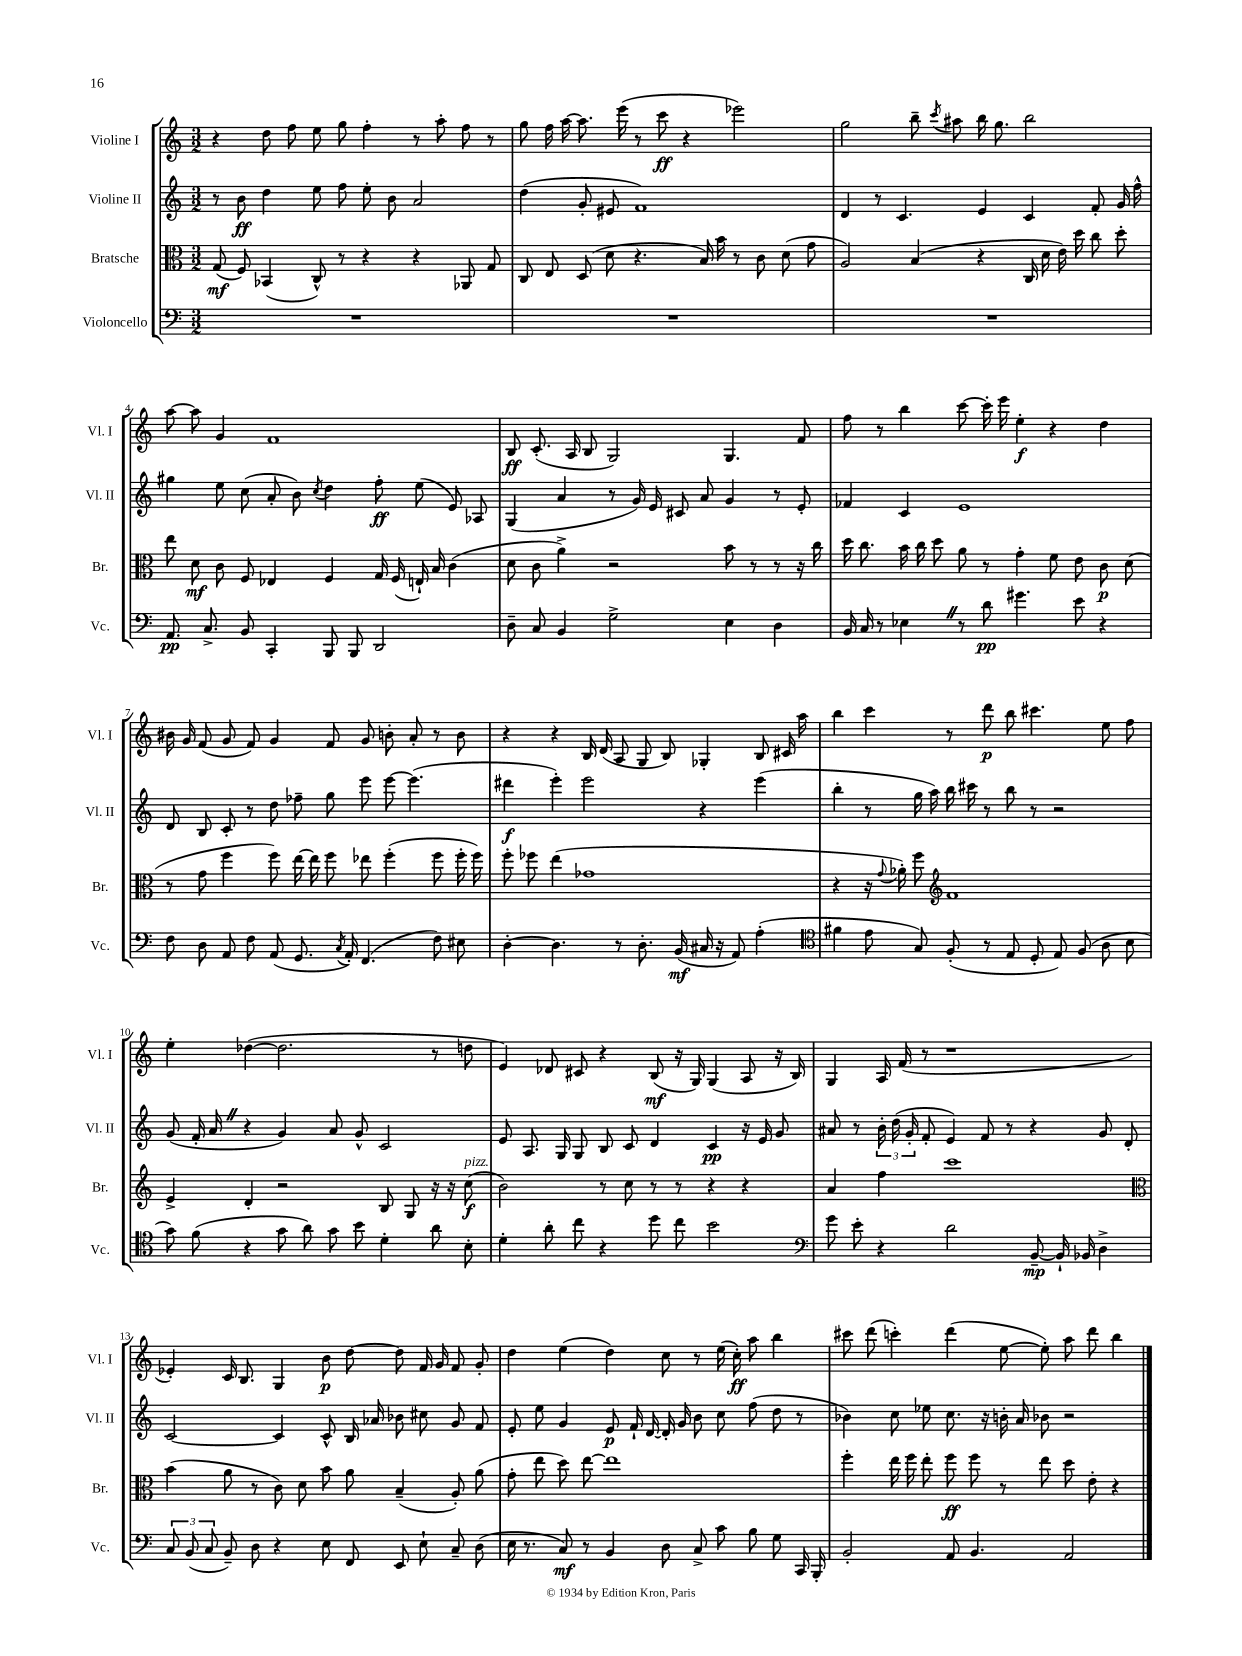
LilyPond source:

<<
\new StaffGroup <<
\new Staff = "s0" \with { instrumentName = "Violine I" shortInstrumentName = "Vl. I" } {
    \clef treble \key c \major \numericTimeSignature \time 3/2
    \autoBeamOff r4 d''8 f''8 e''8 g''8 f''4-. r8 a''8-. f''8 r8 |
    g''8 f''16 a''16~ a''8. e'''16( r8 c'''8\ff r4 ees'''2) |
    g''2 b''8-- \acciaccatura { c'''8 } ais''8 b''16 g''8. b''2 |
    a''8~ a''8 g'4 f'1 |
    b8\ff c'8.-.( a16 b8 g2) g4. f'8 |
    f''8 r8 b''4 c'''8~ c'''16-. e'''16 e''4-.\f r4 d''4 |
    bis'16 g'16 f'8( g'8 f'8) g'4 f'8 g'8 b'8-. a'8-. r8 b'8 |
    r4 r4 b16 d'16( a8 g8 b8) ges4-. b8 cis'16 a''16 |
    b''4 c'''4 r8 d'''8\p b''8 cis'''4. e''8 f''8 |
    e''4-. des''4~( des''2. r8 d''8 |
    e'4) des'8 cis'8 r4 b8\mf( r16 g16) g4( a8 r16 b16) |
    g4 a16 f'16( r8 r1 |
    ees'4-.) c'16 b8. g4 b'8\p d''8~ d''8 f'16 g'16 f'8 g'8-. |
    d''4 e''4( d''4) c''8 r8 e''16( c''16-.\ff) a''8 b''4 |
    cis'''8 d'''8( c'''4-.) d'''4( e''8~ e''8-.) a''8 d'''8 b''4 \bar "|." |
}
\new Staff = "s1" \with { instrumentName = "Violine II" shortInstrumentName = "Vl. II" } {
    \clef treble \key c \major \numericTimeSignature \time 3/2
    \autoBeamOff r8 b'8\ff d''4 e''8 f''8 e''8-. b'8 a'2 |
    d''4( g'8-. eis'8 f'1) |
    d'4 r8 c'4. e'4 c'4 f'8-. g'16 f''16-^ |
    gis''4 e''8 c''8( a'8-. b'8) \acciaccatura { c''8 } d''4 f''8-.\ff e''8( e'8) aes8 |
    g4( a'4 r8 g'16) e'16 cis'8 a'8 g'4 r8 e'8-. |
    fes'4 c'4 e'1 |
    d'8 b8 c'8-. r8 d''8 fes''8-- g''8 e'''8 e'''8~ e'''4.( |
    dis'''4\f e'''4-.) e'''2 r4 e'''4( |
    b''4-. r8 g''16 a''16) b''16 cis'''16 r8 b''8 r8 r2 |
    g'8( f'16-. a'16 \once \override BreathingSign.text = \markup { \musicglyph "scripts.caesura.straight" } \breathe r4 g'4) a'8 g'8-^ c'2 |
    e'8 a8. g16 g8 b8 c'8 d'4 c'4\pp r16 e'16 g'8 |
    ais'8 r8 \tuplet 3/2 { b'16-. d''16( g'16-. } f'8-. e'4) f'8 r8 r4 g'8 d'8-. |
    c'2~ c'4 c'8-^ b16 aes'16 bes'8 cis''8 g'8 f'8 |
    e'8-. e''8 g'4 e'8\p f'16-! d'16~ d'16-. g'16 b'8 c''8 f''8( d''8 r8 |
    bes'4) c''8 ees''8 c''8. r16 b'16-. a'16 bes'8 r2 \bar "|." |
}
\new Staff = "s2" \with { instrumentName = "Bratsche" shortInstrumentName = "Br." } {
    \clef alto \key c \major \numericTimeSignature \time 3/2
    \autoBeamOff g8\mf( f8) bes,4( c8-^) r8 r4 r4 aes,8 g8 |
    c8 e8 d8( d'8 r4. b16) b'16 r8 c'8 d'8( g'8 |
    a2) b4( r4 c16 d'16 e'16) d''16 c''8 d''8-. |
    e''8 d'8\mf c'8 f8 ees4 f4 g16 f16( e16-!) b16 c'4( |
    d'8 c'8 a'4->) r2 b'8 r8 r8 r16 c''16 |
    d''16 c''8. b'16 c''16 d''8 a'8 r8 g'4-. f'8 e'8 c'8\p d'8( |
    r8 g'8 f''4 f''8) e''16~ e''16 f''8 ees''8 f''4-.( f''8 f''16-. f''16) |
    f''8-. fes''8 e''4( ges'1 |
    r4 r16 \appoggiatura { g'8 } aes'16-.) f''8 \clef treble f'1 |
    e'4-> d'4-. r2 b8 g8 r16 r16 c''8\f^\markup { \italic "pizz." }( |
    b'2) r8 c''8 r8 r8 r4 r4 |
    a'4 f''4 c'''1 |
    \clef alto b'4( a'8 r8 c'8) d'8 b'8 a'8 b4--( a8-.) a'8( |
    g'8-. e''8 d''8) e''8~ e''1 |
    f''4-. e''16 f''16 e''8-. f''8\ff f''8 r8 e''8 d''8 e'8-. r4 \bar "|." |
}
\new Staff = "s3" \with { instrumentName = "Violoncello" shortInstrumentName = "Vc." } {
    \clef bass \key c \major \numericTimeSignature \time 3/2
    \autoBeamOff R1. |
    R1. |
    R1. |
    a,8.\pp c8.-> b,8 c,4-. b,,8 b,,8 d,2 |
    d8-- c8 b,4 g2-> e4 d4 |
    b,16 c16 r8 ees4 \once \override BreathingSign.text = \markup { \musicglyph "scripts.caesura.straight" } \breathe r8 d'8\pp gis'4. e'8 r4 |
    f8 d8 a,8 f8 a,8( g,8. \acciaccatura { c8 } a,16-.) f,4.( f8) eis8 |
    d4~-. d4. r8 d8.-. b,16\mf( cis16 r16 a,8) a4-.( |
    \clef tenor fis'4 e'8 g8) f8-.( r8 e8 d8-. e8) f8( a8 b8 |
    g'8) f'8( r4 g'8 a'8) g'8 b'8 d'4-. a'8 b8-. |
    d'4-. a'8-. c''8 r4 d''8 c''8 b'2 |
    \clef bass g'8 e'8-. r4 d'2 b,8~--\mp b,16-! bes,16 d4-> |
    \tuplet 3/2 { c8 b,8( c8 } b,8--) d8 r4 e8 f,8 e,8 e8-! c8-- d8( |
    e16 r8. c8\mf) r8 b,4 d8 c8-> c'8 b8 g8 c,16 b,,16-. |
    b,2-. a,8 b,4. a,2 \bar "|." |
}
>>
>>
